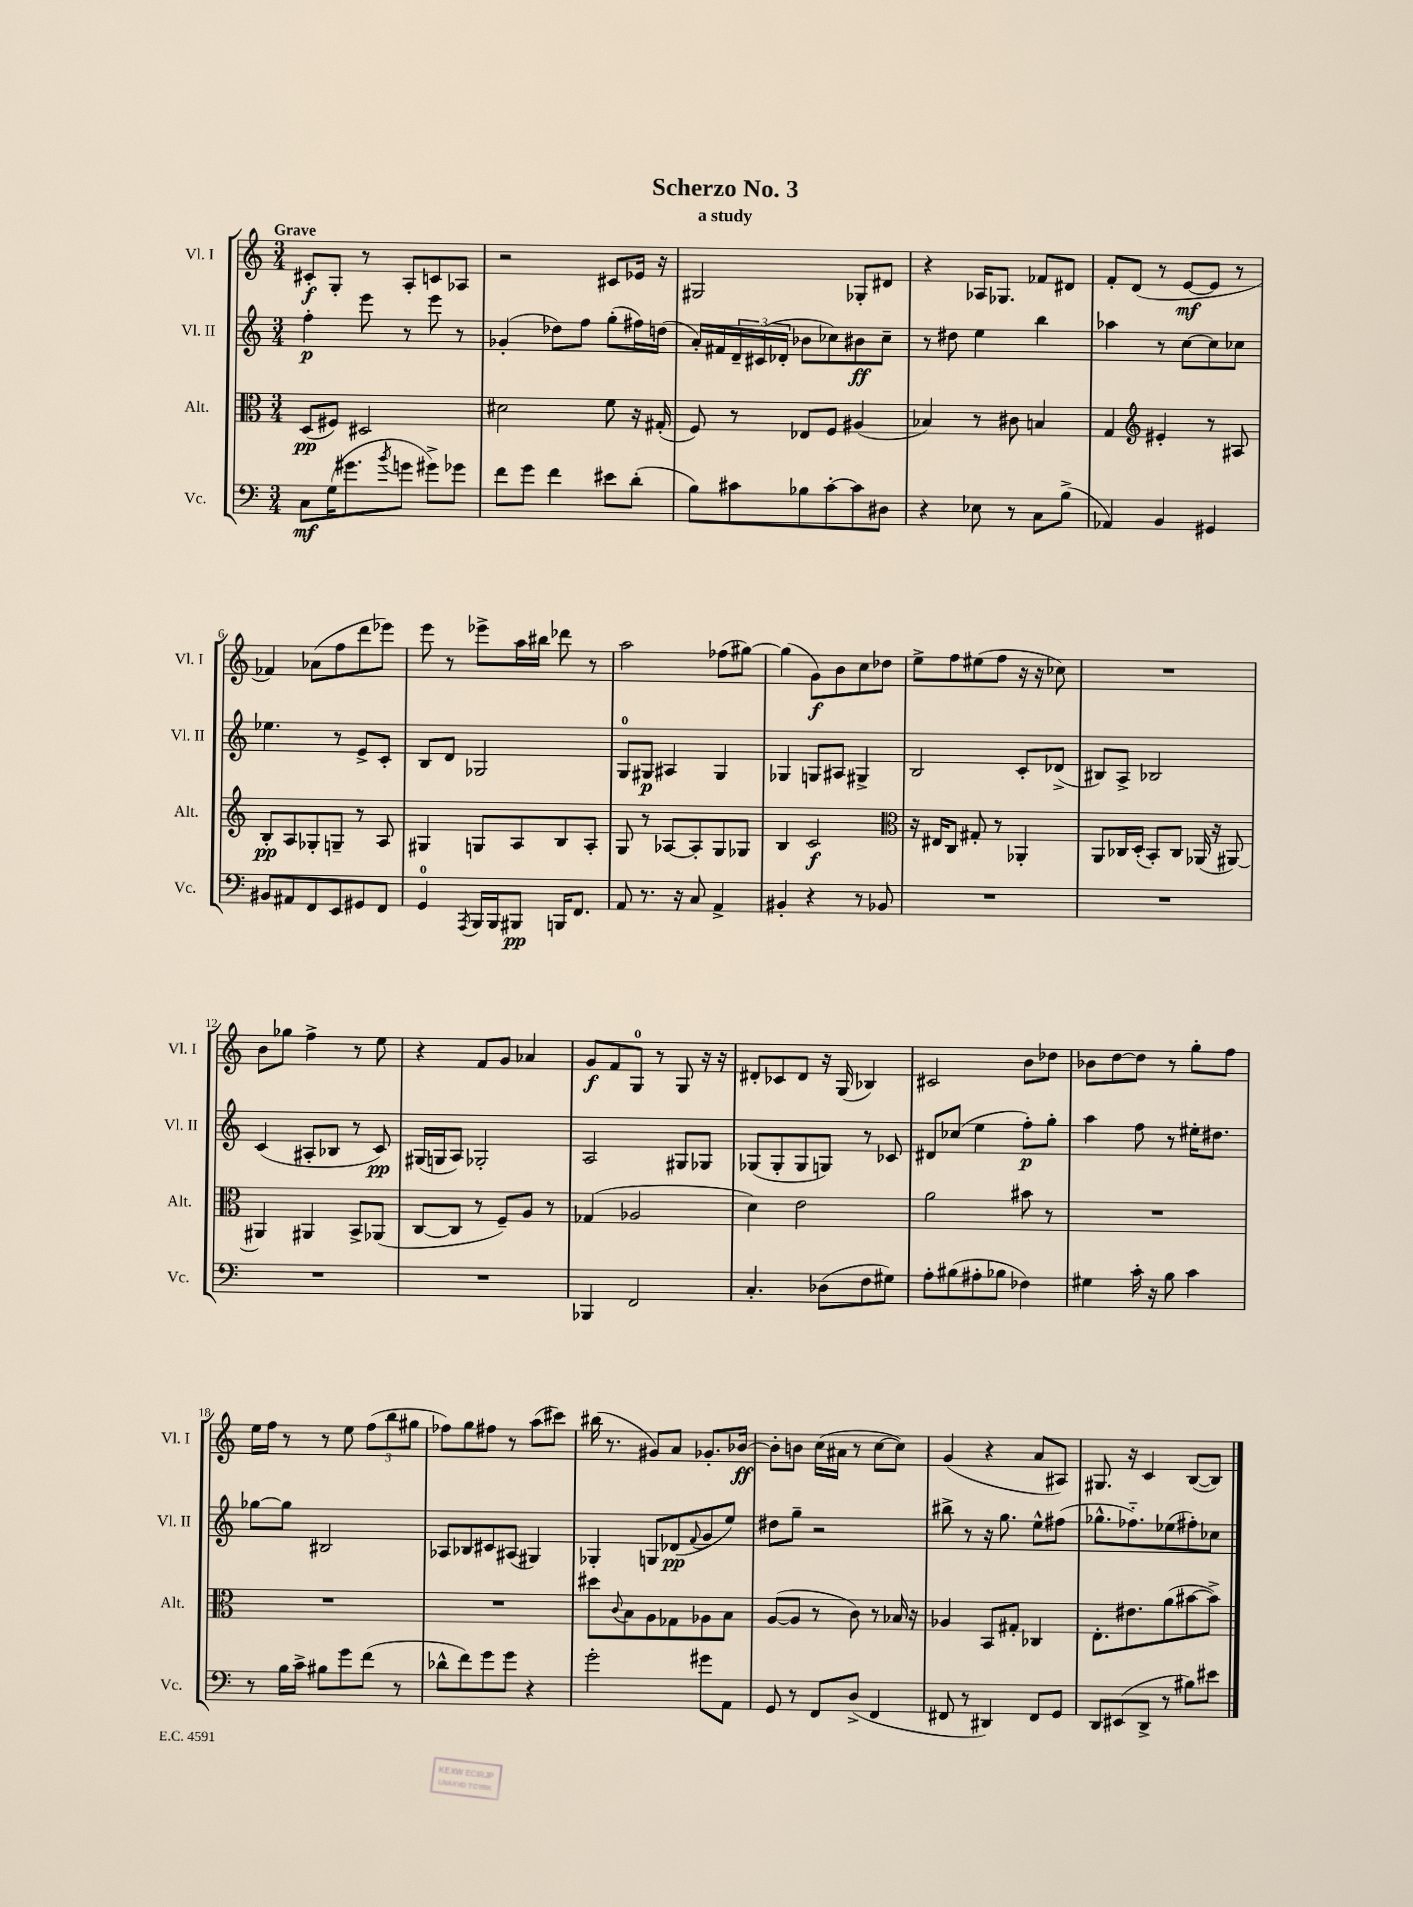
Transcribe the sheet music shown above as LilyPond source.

\header { title = "Scherzo No. 3" subtitle = "a study" }
<<
\new StaffGroup <<
\new Staff = "s0" \with { instrumentName = "Vl. I" shortInstrumentName = "Vl. I" } {
    \clef treble \key c \major \numericTimeSignature \time 3/4 \tempo "Grave"
    cis'8-.\f g8-. r8 a8-. c'8 aes8 |
    r2 cis'8 ees'16 r16 |
    gis2 ges8-. dis'8 |
    r4 aes16 ges8. fes'8 dis'8 |
    f'8-. d'8( r8 e'8~\mf e'8 r8 |
    fes'4) aes'8( f''8 d'''8 ees'''8) |
    e'''8 r8 ees'''8-> a''16 bis''16 des'''8 r8 |
    a''2 fes''8( gis''8~) |
    gis''4( g'8\f) b'8 c''8 des''8 |
    e''8-> f''8 eis''8( f''8 r16 r16 ces''8) |
    R2. |
    b'8 ges''8 f''4-> r8 e''8 |
    r4 f'8 g'8 aes'4 |
    g'8\f f'8 g8-0 r8 g8 r16 r16 |
    dis'8-. ces'8 dis'8 r16 g16( bes4) |
    cis'2 b'8 des''8 |
    bes'8 d''8~ d''8 r8 g''8-. f''8 |
    e''16 f''16 r8 r8 e''8 \tuplet 3/2 { f''8( b''8 gis''8 } |
    fes''8) g''8 fis''8 r8 a''8( cis'''8) |
    bis''16( r8. gis'8) a'8 ges'8.-. bes'16~\ff |
    bes'8-. b'8 c''16( ais'16 r8 c''8~ c''8) |
    g'4( r4 a'8 ais8) |
    gis8. r16 c'4 b8~( b8) \bar "|." |
}
\new Staff = "s1" \with { instrumentName = "Vl. II" shortInstrumentName = "Vl. II" } {
    \clef treble \key c \major \numericTimeSignature \time 3/4
    f''4-.\p e'''8 r8 e'''8 r8 |
    ges'4-.( des''8) f''8 g''8-.( fis''16) d''16( |
    a'16-.) fis'16 \tuplet 3/2 { d'16-- cis'16( des'16-. } bes'8 ces''8) bis'8\ff ces''8-- |
    r8 dis''8 e''4 b''4 |
    aes''4 r8 c''8~ c''8 ces''8 |
    ees''4. r8 e'8-> c'8-. |
    b8 d'8 ges2 |
    g8-0 gis8\p ais4 gis4 |
    ges4 g8 ais8 gis4-> |
    b2 c'8-. des'8->( |
    bis8) a8-> bes2 |
    c'4( ais8-. bes8 r8 c'8\pp) |
    gis16( g16 a8) ges2-. |
    a2 gis8 ges8 |
    ges8( ges8-. ges8 g8) r8 ces'8 |
    dis'8 ces''8( e''4 f''8-.\p) g''8-. |
    a''4 f''8 r8 eis''16-. dis''8. |
    ges''8~ ges''8 bis2 |
    aes8 bes8 cis'8 ais8( gis4) |
    ges4-. g8 des'8\pp( \appoggiatura { f'8 } g'8 e''8) |
    dis''8 g''8-- r2 |
    bis''8-> r8 r16 g''8. e''8-^ fis''8( |
    ges''8.-^ fes''8.-_) ees''8( fis''8-.) ces''8 \bar "|." |
}
\new Staff = "s2" \with { instrumentName = "Alt." shortInstrumentName = "Alt." } {
    \clef alto \key c \major \numericTimeSignature \time 3/4
    d8\pp( fis8) dis2 |
    dis'2 f'8 r16 gis16-.( |
    f8) r8 ees8 f8 ais4( |
    bes4) r8 cis'8 b4 |
    g4 \clef treble eis'4-. r8 ais8 |
    b8-.\pp a8 ges8-. g8-- r8 a8 |
    gis4 g8 a8 b8 a8-. |
    g8 r8 aes8~ aes8-. g8 ges8 |
    b4 c'2\f |
    \clef alto r16 eis16 c8 gis8-. r8 aes,4-. |
    a,8 ces16 d16-.( b,8-.) ces8 aes,16( r16 ais,8~) |
    ais,4 ais,4 b,8-> aes,8( |
    c8~ c8 r8 f8--) a8 r8 |
    ges4( aes2 |
    d'4) e'2 |
    a'2 bis'8 r8 |
    R2. |
    R2. |
    R2. |
    dis''8 \appoggiatura { c'8 } b8 a8 ges8 aes8 b8 |
    a8~( a8 r8 c'8) r8 bes16 r16 |
    aes4 b,8 gis8-. ces4 |
    e8.-. eis'8. a'8( bis'8~ bis'8->) \bar "|." |
}
\new Staff = "s3" \with { instrumentName = "Vc." shortInstrumentName = "Vc." } {
    \clef bass \key c \major \numericTimeSignature \time 3/4
    c8\mf g16( gis'8. \acciaccatura { b'8 } g'8 gis'8->) ges'8 |
    f'8 g'8 f'4 eis'8 d'8-.( |
    b8) cis'8 bes8 cis'8~-. cis'8 dis8 |
    r4 ees8 r8 c8 b8->( |
    aes,4) b,4 gis,4 |
    bis,8 ais,8 f,8 e,8 gis,8 f,8 |
    g,4-0 \acciaccatura { a,,8 } b,,16 b,,16 bis,,8\pp b,,16 f,8. |
    a,8 r8. r16 c8 a,4-> |
    bis,4-. r4 r8 bes,8 |
    R2. |
    R2. |
    R2. |
    R2. |
    bes,,4 f,2 |
    c4.-. des8( f8 gis8) |
    a8-. bis8( ais8-. bes8 fes4) |
    gis4 c'16-. r16 b8 c'4 |
    r8 b16 c'16-> bis8 g'8 f'8( r8 |
    des'8-^ f'8) g'8 g'8 r4 |
    g'2-. gis'8 a,8 |
    g,8 r8 f,8 d8->( f,4 |
    fis,8 r8 dis,4) fis,8 g,8 |
    d,8 eis,8( d,8-> r8 bis8) eis'8 \bar "|." |
}
>>
>>
